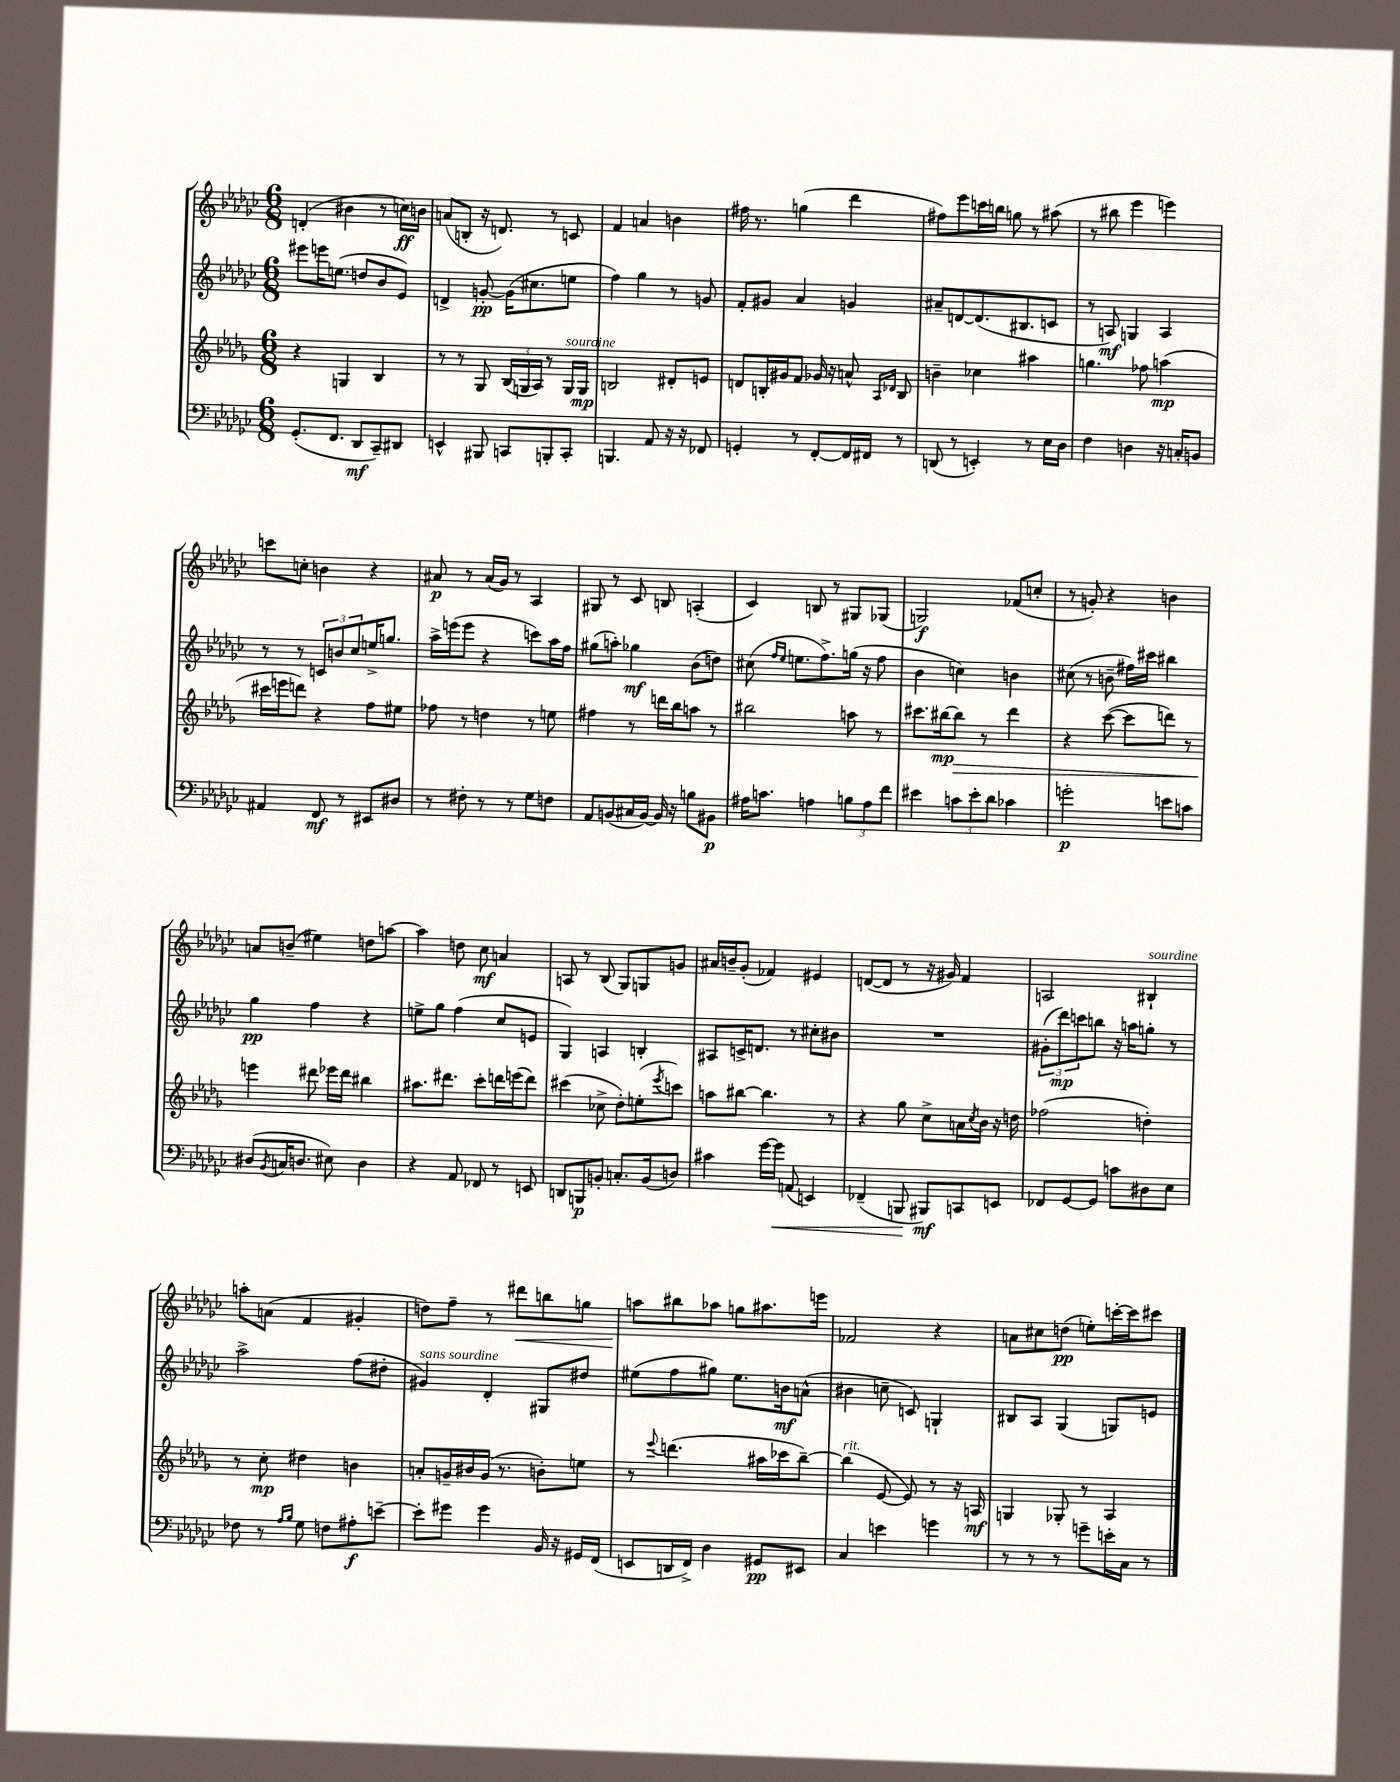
<<
\new StaffGroup <<
\new Staff = "s0" {
    \clef treble \key ges \major \numericTimeSignature \time 6/8
    d'4-.( bis'4 r8 c''16\ff) b'16 |
    a'8( b8-. r16 d'8.) r8 c'8 |
    f'4 a'4 b'4 |
    fis''16 r8. g''4( des'''4 |
    fis''8) ees'''8 c'''16 b''16 g''8 r8 ais''8( |
    r8 bis''8 ees'''4 e'''4) |
    c'''8 c''8-. b'4 r4 |
    ais'8\p r8 ais'16( ges'16) r8 aes4 |
    gis8 r8 ces'8 b8 a4-.( |
    ces'4) b8 r8 gis8 ges8( |
    g2\f) fes'8( c''8-. |
    r8 g'8-.) r4 b'4 |
    a'8 b'8--( eis''4) d''8 a''8~ |
    a''4 d''8 ces''8\mf a'4 |
    a8 r8 bes8( ges8) g8 g'8 |
    ais'16 b'16-- ges'8-.( fes'4) eis'4 |
    d'8~( d'8 r8 r16 gis'16) f'4 |
    a2 bis4-!^\markup { \italic "sourdine" } |
    a''8-. a'8( f'4 gis'4-. |
    d''8) f''8-- r8 dis'''8\< b''8 g''8 |
    a''8\! bis''8 aes''8 g''8 ais''8. e'''16 |
    fes'2 r4 |
    a'8 cis''8 d''8\pp( e''8-.) c'''16~-. c'''16 cis'''8 \bar "|." |
}
\new Staff = "s1" {
    \clef treble \key ges \major \numericTimeSignature \time 6/8
    eis'''8 e'''16 e''8.( d''8 bes'8 ees'8) |
    d'4-> g'8~-.\pp g'16( cis''8. e''8 |
    f''4) ges''4 r8 g'8 |
    f'8-. gis'8 aes'4 g'4 |
    ais'8-- d'8~ d'8.( bis8. c'8 |
    r8 a8\mf) g4 a4 |
    r8 r8 \tuplet 3/2 { c'8 b'8 ces''8 } e''16-> g''8. |
    aes''16-> e'''16( e'''8 r4 c'''8) aes''16 f''16 |
    gis''8( a''8-.) ges''4\mf bes'8( d''8) |
    cis''8( \grace { f''16 ees''16 } e''8. f''8.->) g''16( r16 f''8 |
    bes'4 c''4) b'4 |
    cis''8( r8 b'8-- fis''16) cis'''16 bis''4 |
    ges''4\pp f''4 r4 |
    e''8-> ges''8 f''4( ces''8 e'8 |
    ges4) a4 b4-. |
    ais8 c'16-> d'8. r8 cis''8-. bis'8 |
    R2. |
    \tuplet 3/2 { gis'8-.( des'''8\mp) c'''8 } b''8 r16 a''16 g''8-. r8 |
    aes''2-> f''8( dis''8-. |
    gis'4^\markup { \italic "sans sourdine" }) des'4-. gis8 dis''8 |
    eis''8( f''8 gis''8) eis''8. b'16\mf a'8-^( |
    bis'4 c''8-- c'8) g4-! |
    bis8 aes8 ges4( g8) e'8 \bar "|." |
}
\new Staff = "s2" {
    \clef treble \key des \major \numericTimeSignature \time 6/8
    r4 g4 bes4 |
    r8 r8 ges8 \tuplet 3/2 { bes16( g16 aes16) } r8 g16^\markup { \italic "sourdine" } g16\mp |
    b2 dis'8-. e'8 |
    d'8 b16-. gis'16 f'8 ges'16 r16 a'8-^ \grace { aes16 des'16 } b8 |
    b'4-- ces''4 ais''4 |
    g''4. fes''8 a''4\mp( |
    cis'''16 e'''16 d'''8) r4 f''8 eis''8 |
    fes''8 r8 d''4 r8 e''8 |
    fis''4 r8 d'''16 bes''16 a''8 r8 |
    bis''2 a''8 r8 |
    cis'''8. bis''16~\mp bis''8\> r8 des'''4 |
    r4 c'''8~( c'''8 d'''8) r8 |
    e'''4\! dis'''8 ees'''16 dis'''16 bis''4 |
    ais''8. dis'''8. c'''8-. d'''16 e'''16( d'''8) |
    cis'''4( ces''8-> des''8-.) e''8-.( \acciaccatura { ees'''8 } c'''8) |
    a''8 bis''8~ bis''4. r8 |
    r4 ges''8 c''8-> a'16 \acciaccatura { c''8 } bes'16 r16 d''16 |
    fes''2( d''4-.) |
    r8 c''8-.\mp dis''4 b'4 |
    a'8-. g'16-- bis'16 g'16( r8. b'8-.) e''8 |
    r8 \appoggiatura { ees'''8 } d'''4.( ais''16 ces'''16 bes''8~--) |
    bes''4^\markup { \italic "rit." }( ees'8~ ees'8) r8 r16 a16\mf |
    g4 ges8-. r8 aes4 \bar "|." |
}
\new Staff = "s3" {
    \clef bass \key ges \major \numericTimeSignature \time 6/8
    ges,8.-.( f,8. des,8\mf ces,8--) dis,8 |
    e,4-^ bis,,8 c,8 b,,8-. c,8-. |
    b,,4. aes,8 r16 r16 fes,8 |
    g,4-. r8 f,8~-. f,16 fis,16 r8 |
    d,8( r8 e,4-.) r8 ees16 des16 |
    f4 d4 r16 c16-. b,8 |
    ais,4 f,8\mf r8 eis,8 dis8 |
    r8 fis8-. r8 r8 ges8 f8 |
    aes,8 b,8( cis16 b,16~) b,16 r16 b8 bis,8\p |
    ais16 c'8. a4 \tuplet 3/2 { b8 a8 f'8 } |
    eis'4 \tuplet 3/2 { c'8 eis'8-. des'8 } ces'4 |
    g'2-.\p e'8 c'8 |
    dis8( \acciaccatura { bes,8 } c16 d8. eis8) d4 |
    r4 aes,8 fes,8 r8 e,8 |
    d,8 b,,8\p b,8-. c8.-. b,16( d8) |
    cis'4 ges'16~ ges'16\< a,8( e,4) |
    fes,4--( b,,8\! bis,,8\mf) c,8 e,8 |
    fes,8 ges,8~ ges,8 c'8 dis8 ees8 |
    fes8 r8 \grace { aes16 bes16 } ges8 f8 ais8-.\f e'8~-- |
    e'8-. gis'8 gis'4 bes,16 r16 gis,16 f,16( |
    e,8 d,16 f,16->) des4 gis,8\pp eis,8 |
    ces4 e'4 g'4 |
    r8 r8 r8 g'8-- e'16-. ces16 r8 \bar "|." |
}
>>
>>
\layout { \context { \Score \remove "Bar_number_engraver" } }
